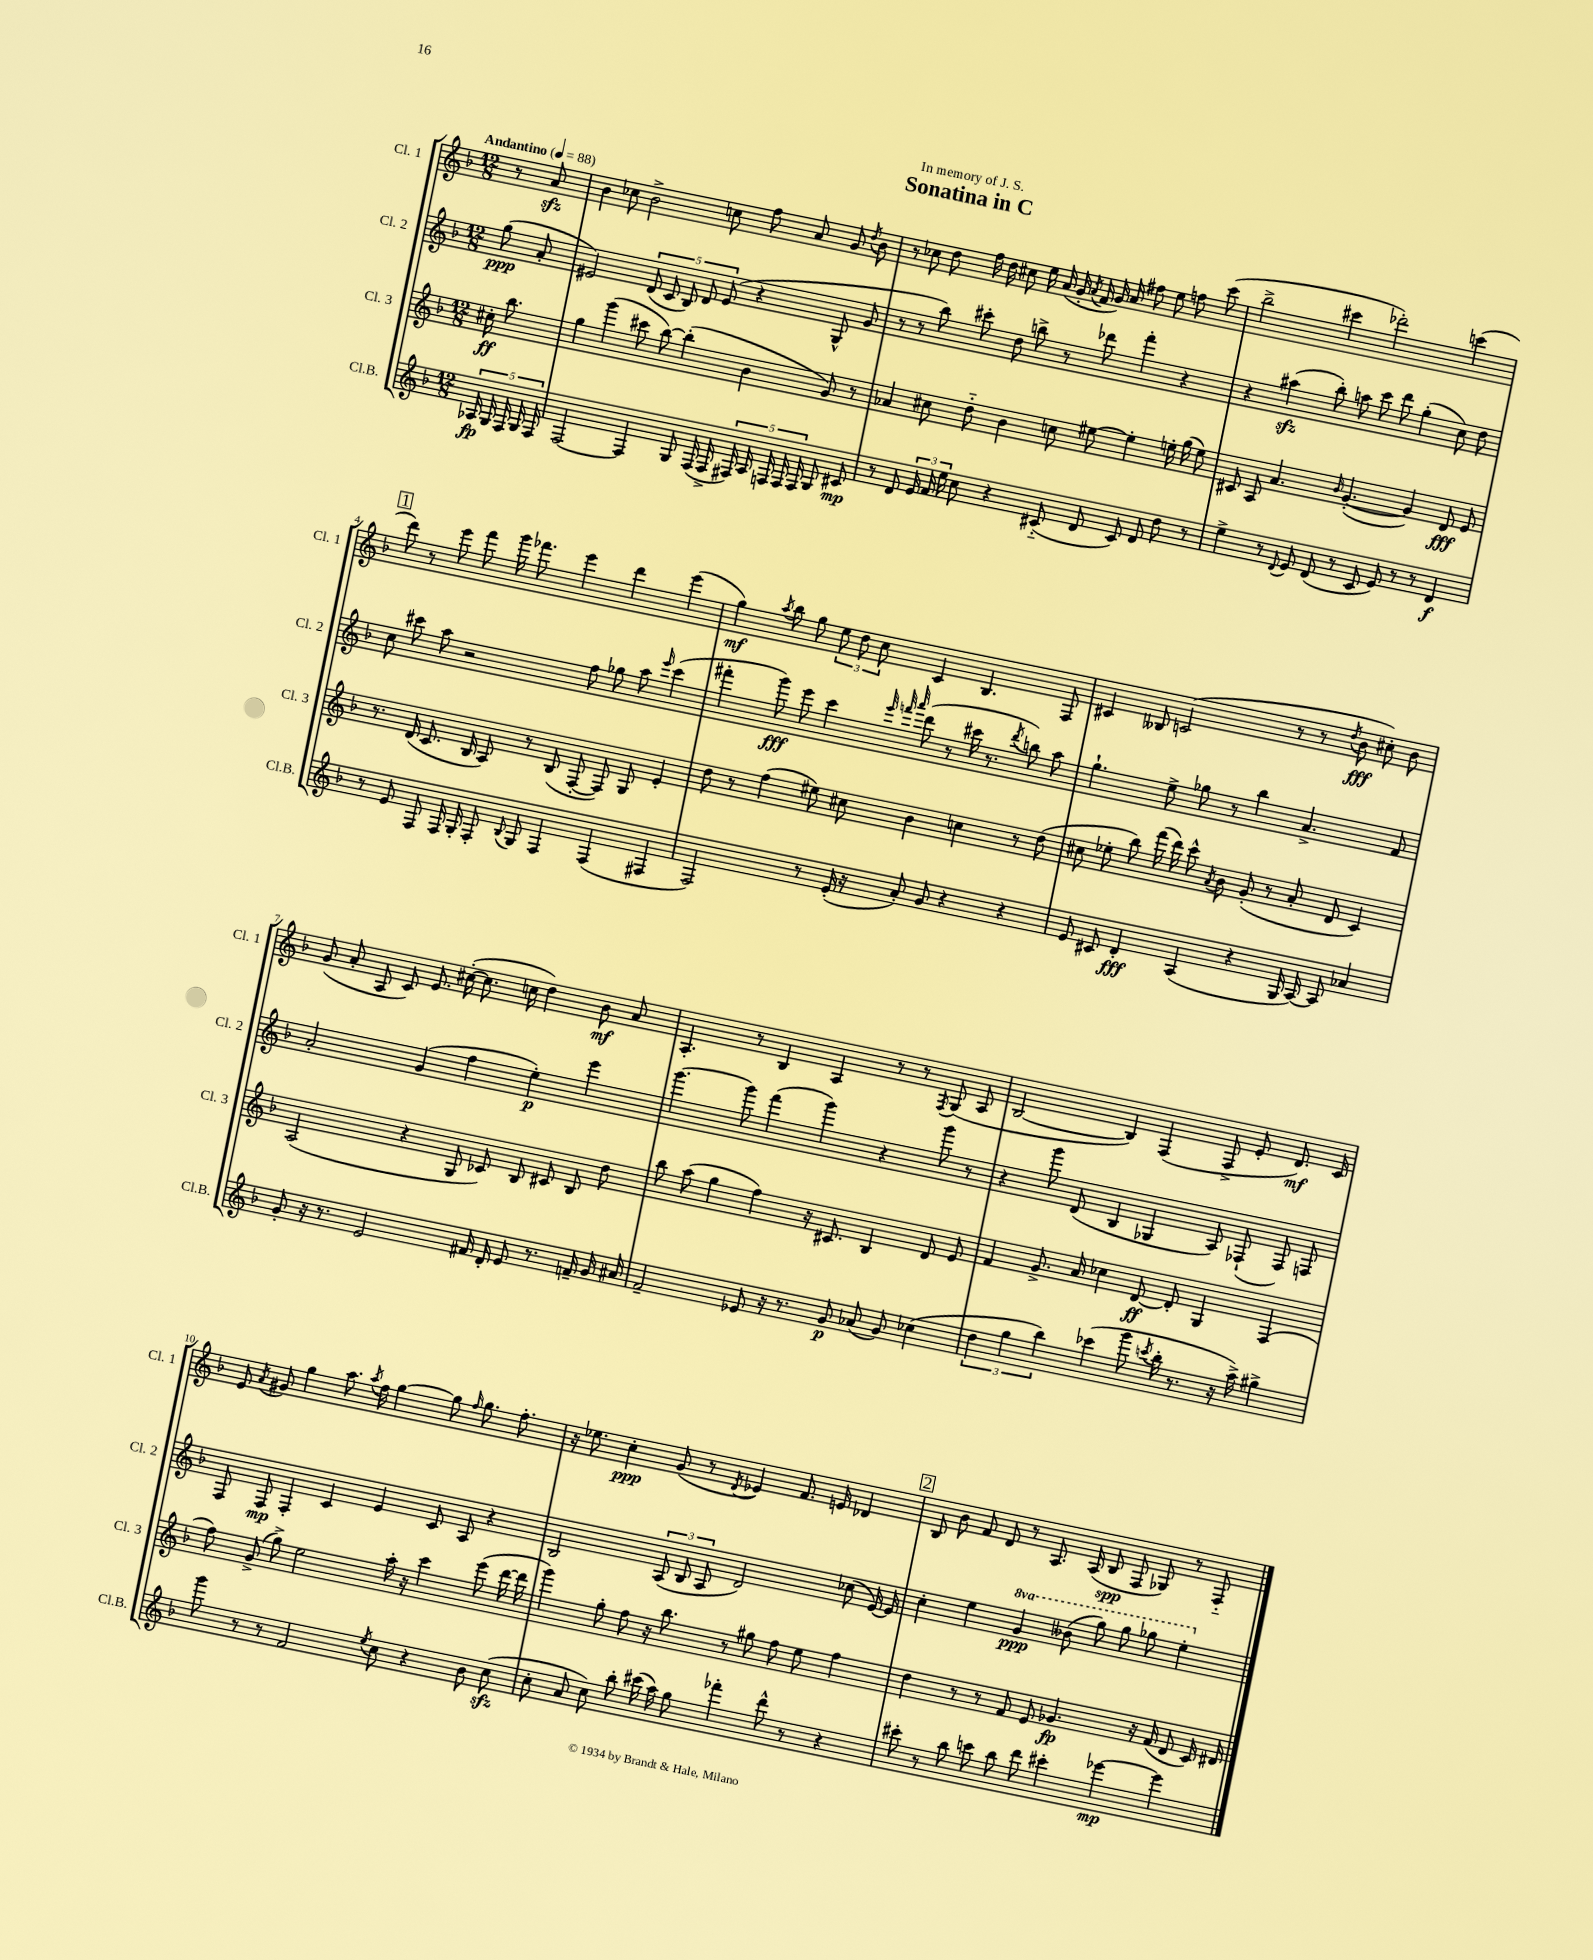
\header { title = "Sonatina in C" dedication = "In memory of J. S." }
<<
\new StaffGroup <<
\new Staff = "s0" \with { instrumentName = "Cl. 1" shortInstrumentName = "Cl. 1" } {
    \clef treble \key f \major \numericTimeSignature \time 12/8 \partial 4 \tempo "Andantino" 4 = 88
    \autoBeamOff r8 a'8\sfz |
    bes'4 ces''8 bes'2-> c''8 f''8 a'8 g'8 \acciaccatura { d''8 } bes'8 |
    r8 ces''8 d''8 f''16 d''16 cis''8 e''16 a'16( g'16-. \acciaccatura { a'8 } f'16 g'16) a'16 fis''8 e''8 f''8 c'''8( |
    bes''2-> cis'''4 des'''2-.) c'''4( |
    \mark \markup { \box "1" } d'''8) r8 e'''8 f'''8 g'''16 fes'''8. e'''4 d'''4 e'''4( |
    g''4\mf) \acciaccatura { a''8 } bes''8 g''8 \tuplet 3/2 { e''8 d''8 c''8 } c'4 bes4. f8 |
    cis'4 beses8 c'2( r8 r8 \acciaccatura { d''8 } bes'8\fff cis''8-.) bes'8 |
    g'8( a'8-. a8 c'8) e'8. cis''16~-.( cis''8. c''16 d''4) bes'8\mf a'8 |
    a4.-. r8 bes4 a4 r8 r8 \acciaccatura { f8 } g8( a8 |
    bes2~ bes4) f4( f8-> e'8-. d'8.\mf) c'16 |
    e'8 \acciaccatura { a'8 } gis'8 g''4 a''8. \acciaccatura { a''8 } f''16 g''4~ g''8 \grace { f''16 } g''8. f''8.-. |
    r16 ees''8. c''4-.\ppp g'8( r8 \acciaccatura { d'8 } ees'4) f'8. e'16 des'4 |
    \mark \markup { \box "2" } bes8 bes'8 f'8 d'8 r8 a8. a16( bes8\spp f8 ges8) r8 f8-_ \bar "|." |
}
\new Staff = "s1" \with { instrumentName = "Cl. 2" shortInstrumentName = "Cl. 2" } {
    \clef treble \key f \major \numericTimeSignature \time 12/8 \set Staff.ottavationMarkups = #ottavation-simple-ordinals \partial 4
    \autoBeamOff g''8\ppp( a'8-. |
    eis'2) \tuplet 5/4 { d'8( c'8 bes8) d'8 eis'8( } r4 g8-^ g'8 |
    r8 r8 bes''8) cis'''8-. d''8 b''8-> r8 des'''8 f'''4-. r4 |
    r4 ais''4\sfz( bes''8-.) a''8 c'''8 d'''8 g''4-.( c''8) d''8 |
    \mark \markup { \box "1" } c''8 cis'''8 a''8 r2 f''8 ges''8 a''8 \grace { e'''16 } cis'''4( |
    fis'''4-. g'''8\fff) e'''8 c'''4 \grace { e'''32 f'''32 a'''32 } d'''8( r8 cis'''16 r8. \acciaccatura { d'''8 } b''8) a''8 |
    g''4.-! e''8-> ges''8 r8 bes''4 a'4.-> f'8 |
    a'2-. g'4( f''4 e''4-.\p) e'''4 |
    g'''4.~ g'''8 f'''4( g'''4) r4 g'''8 r8 |
    r4 g'''8 d'8( bes4 ges4 a8) fes8-!( fes8) f8 |
    f8 f8\mp f4-. c'4 e'4 c'8 a8 r4 |
    bes2 \tuplet 3/2 { a8( bes8 a8 } d'2) ces''8( e'16~) e'16 |
    \mark \markup { \box "2" } c''4-. e''4 \ottava #1 g''4\ppp beses''8( g'''8) g'''8 ges'''8 e'''4-. \ottava #0 \bar "|." |
}
\new Staff = "s2" \with { instrumentName = "Cl. 3" shortInstrumentName = "Cl. 3" } {
    \clef treble \key f \major \numericTimeSignature \time 12/8 \partial 4
    \autoBeamOff cis''16-.\ff bes''8. |
    g''4 g'''4( cis'''8 bes''8~) bes''4-.( bes'4 g'8) r8 |
    aes'4 cis''8 d''8-_ bes'4 c''8 eis''8~ eis''4-. e''16-. g''16( e''8) |
    cis'8 a8 a'4. \grace { bes'16 } g'4.~-.( g'4) d'8\fff e'8 |
    \mark \markup { \box "1" } r8. d'16( c'8. bes16 a8) r8 bes8( f8~-. f8) g8 e'4-. |
    d''8 r8 f''4( eis''8) cis''8 bes'4 c''4 r8 d''8( |
    cis''8 ees''8-. bes''8) f'''16( d'''16) c'''8-^ \acciaccatura { a'8 } bes'8 g'8-.( r8 a'8-. d'8 c'4) |
    a2( r4 g8 ces'8) bes8 cis'8 bes8 d''8 |
    bes''8 a''8( g''4 f''4) r16 cis'8. bes4 d'8 e'8 |
    f'4 g'8.-> a'16 ces''4 d'8~\ff d'8-. g4 f4( |
    f''8) g'8->( g''8->) e''2 a''16-. r16 c'''4 e'''8( d'''16~ d'''16 |
    g'''4) g''8-. f''8 r16 bes''8. r8 gis''8 f''8 e''8 f''4 |
    \mark \markup { \box "2" } d''4 r8 r8 f'8 e'8 ges'4.\fp r16 f'16( d'8 c'16) dis'16 \bar "|." |
}
\new Staff = "s3" \with { instrumentName = "Cl.B." shortInstrumentName = "Cl.B." } {
    \clef treble \key f \major \numericTimeSignature \time 12/8 \partial 4
    \autoBeamOff \tuplet 5/4 { aes16\fp g16 f16 g16 f16 } |
    f2~ f4 g8 f16( f16-> \tuplet 5/4 { fis16) a16 f16 f16 f16 } g8 cis'8\mp |
    r8 d'8 \tuplet 3/2 { e'16 f'16 e''16 } c''8 r4 cis'8-_( d'8 cis'8) d'8 d''8 r8 |
    e''4-> r8 \appoggiatura { d'8 } e'8 d'8( r8 c'8 e'8) r8 r8 d'4\f |
    \mark \markup { \box "1" } r8 e'8 f8 f16 g16-. f8-. \appoggiatura { bes8 } g8 f4 f4( fis4 |
    f2) r8 e'16-.( r16 a'8-.) g'8 r4 r4 |
    e'8 cis'8 d'4-.\fff a4( r4 g16 a16~) a8 aes'4 |
    g'8-. r16 r8. e'2 fis'16 d'16-. e'8 r8. f'16-- g'16 ais'16 |
    f'2-- ees'8 r16 r8. g'8\p aes'8( g'8) ces''4( |
    \tuplet 3/2 { d''4 g''4 bes''4) } ces'''4( g'''8 \acciaccatura { c'''8 } bes''16-. r8. r16 a''16->) gis''4-> |
    g'''8 r8 r8 f'2 \acciaccatura { e''8 } c''8 r4 bes'8 c''8\sfz( |
    c''8-. a'8 c''8) bes''8-. cis'''16( a''16) g''8 fes'''4-. d'''8-^ r8 r4 |
    \mark \markup { \box "2" } cis'''8-. r8 bes''8 c'''8 bes''8 d'''8 cis'''4-. ees'''4~\mp ees'''4 \bar "|." |
}
>>
>>
